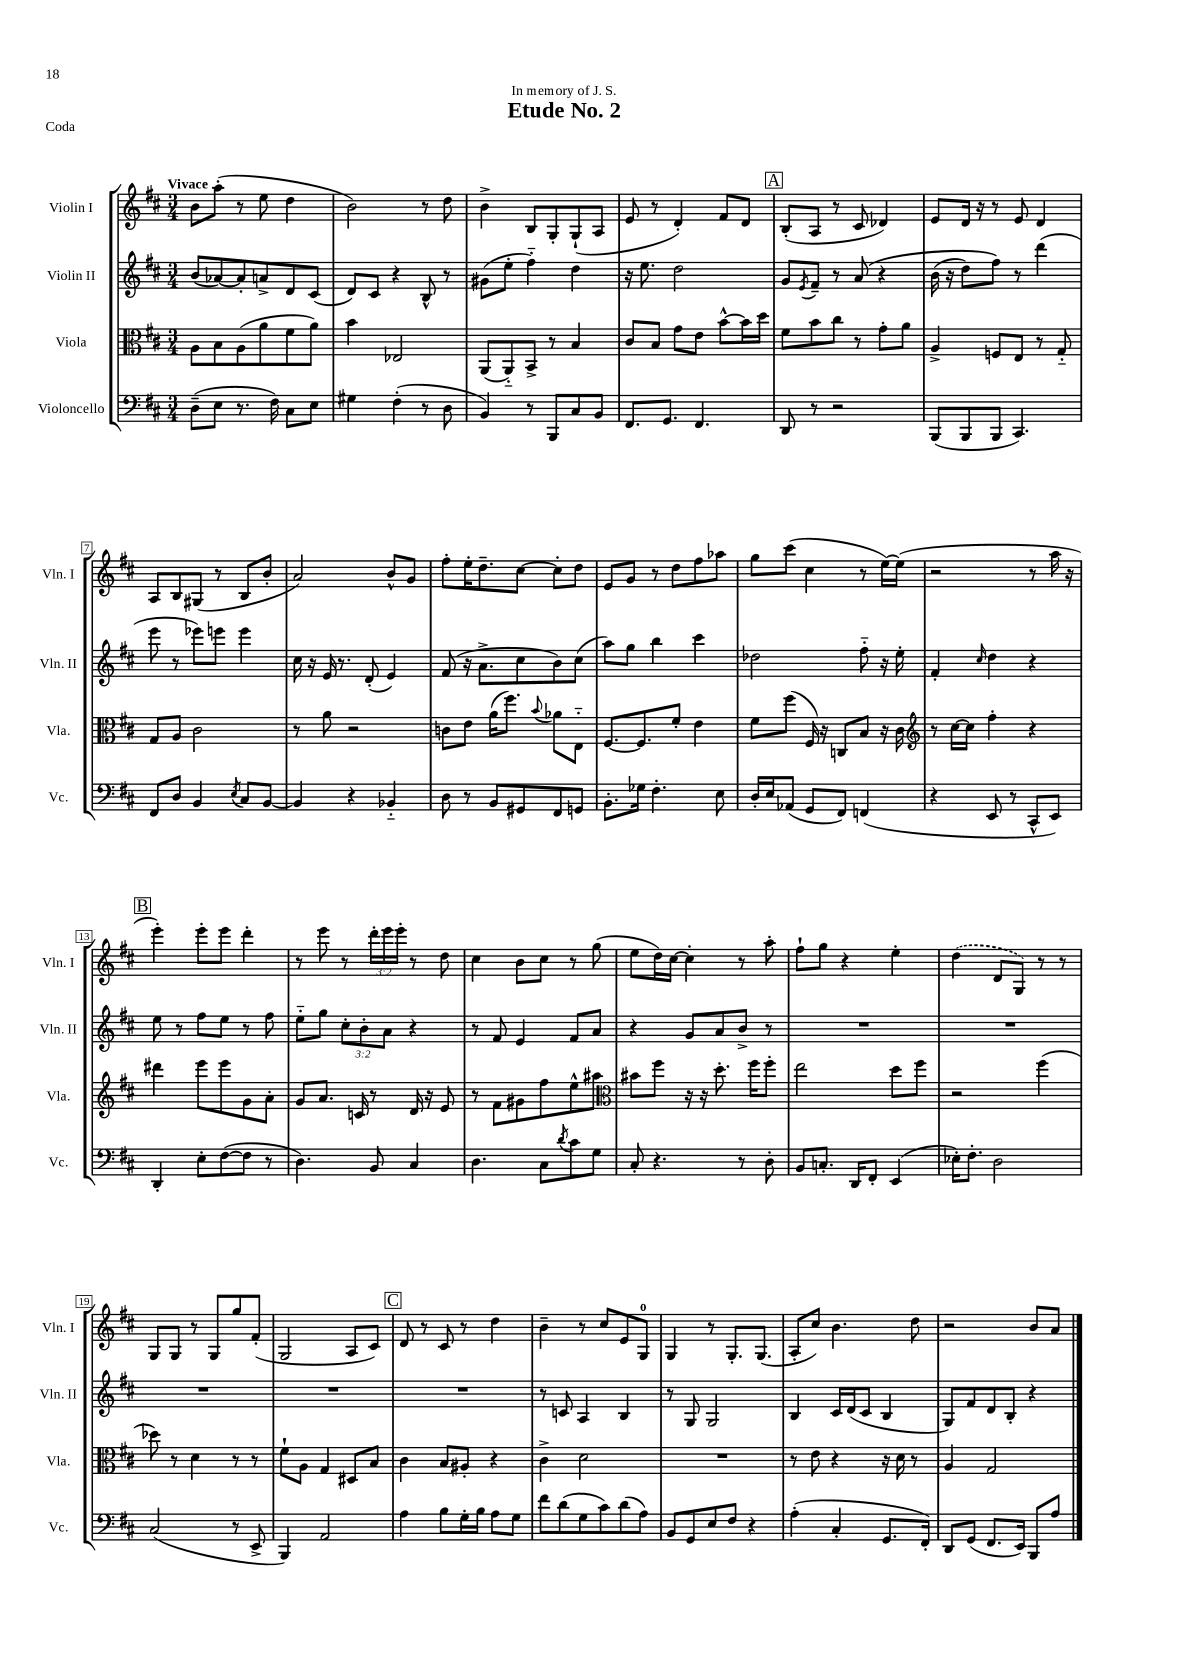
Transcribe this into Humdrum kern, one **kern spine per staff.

**kern	**kern	**kern	**kern
*staff4	*staff3	*staff2	*staff1
*clefF4	*clefC3	*clefG2	*clefG2
*k[f#c#]	*k[f#c#]	*k[f#c#]	*k[f#c#]
*M3/4	*M3/4	*M3/4	*M3/4
(8D~	8A	(8b	8b
8E	8B	[8a-)	(8aa'
8.r	(8A	8a-']	8r
.	8a	8a^	8ee
16F#)	.	.	.
8C#	8f#	8d	4dd
8E	8a)	(8c#	.
=	=	=	=
4G#	4b	8d)	2b)
.	.	8c#	.
(4F#'	2E-	4r	.
8r	.	8B^^	8r
8D	.	8r	8dd
=	=	=	=
4BB)	(8AA	(8g#	4b^
.	8AA'~)	8ee'	.
8r	8BB^	4ff#'~)	8B
8BBB	8r	.	8G'
8C#	4B	4dd	(8G`
8BB	.	.	8A
=	=	=	=
8.FF#	8c#	16r	8e
.	.	8.ee	.
.	8B	.	8r
8.GG	.	.	.
.	8g	2dd	4d')
4.FF#	8e	.	.
.	[8b^^	.	8f#
.	16b]	.	8d
.	16dd	.	.
=	=	=	=
8DD	8f#	8g	(8B'
.	.	8qe	.
8r	8b	8f#~	8A
2r	8cc#	8r	8r
.	8r	&(8a	8c#
.	8g'	4r	4d-)
.	8a	.	.
=	=	=	=
(8BBB	4A^	(16b	8e
.	.	16r	.
8BBB	.	8dd)	16d
.	.	.	16r
8BBB	8F	8ff#&)	8r
4.CC#)	8E	8r	8e
.	8r	(4ddd	4d
.	8G'~	.	.
=	=	=	=
8FF#	8G	8eee	8A
8D	8A	8r	8B
4BB	2c#	8eee-)	(8G#
.	.	8eee	8r
8qE	.	.	.
8C#	.	4eee	8B
[8BB	.	.	8b'
=	=	=	=
4BB]	8r	16cc#	2a)
.	.	16r	.
.	8a	16e	.
.	.	8.r	.
4r	2r	.	.
.	.	(8d'	.
4BB-'~	.	4e)	8b^^
.	.	.	8g
=	=	=	=
8D	8c	(8f#	8ff#'
8r	8e	16r	16ee'
.	.	8.a^	8.dd~
8BB	(16a	.	.
.	8.ff#)	.	.
8GG#	.	8cc#	[8cc#
.	8qqb	.	.
8FF#	8a-	8b)	8cc#']
8GG	8E'~	(8cc#	8dd
=	=	=	=
8.BB'	[8.F#	8aa)	8e
.	.	8gg	8g
16G-	8.F#]	.	.
4.F#'	.	4bb	8r
.	8f#'	.	8dd
.	4e	4ccc#	8ff#
8E	.	.	8aa-
=	=	=	=
16D'	8f#	2dd-	8gg
16E	.	.	.
(8AA-	(8ff#	.	(8ccc#
8GG	16F#)	.	4cc#
.	16r	.	.
8FF#)	8C	.	.
(4FF	8B	8ff#'~	8r
.	16r	16r	[16ee)
.	16c#	16ee'	(16ee]
=	=	=	=
*	*clefG2	*	*
4r	8r	4f#'	2r
.	[16cc#	.	.
.	16cc#]	.	.
.	.	16qqcc#	.
8EE	4ff#'	4dd	.
8r	.	.	.
8CC#^^	4r	4r	8r
8EE)	.	.	16aa
.	.	.	16r
=	=	=	=
4DD'	4ddd#	8ee	4eee')
.	.	8r	.
8E'	8eee	8ff#	8eee'
([8F#	8eee	8ee	8eee
8F#]	8g	8r	4ddd'
8r	8a'	8ff#	.
=	=	=	=
4.D)	8g	8ee'~	8r
.	8.a	8gg	8eee
.	.	12cc#'	8r
.	16c	.	.
.	.	12b'	.
8BB	8r	.	24ddd'
.	.	12a	24eee
.	.	.	24eee'
4C#	16d	4r	8r
.	16r	.	.
.	8e	.	8dd
=	=	=	=
4.D	8r	8r	4cc#
.	8f#	8f#	.
.	8g#	4e	8b
8C#	8ff#	.	8cc#
8qd	.	.	.
8c#	8ee^^	8f#	8r
8G	8aa#	8a	(8gg
=	=	=	=
*	*clefC3	*	*
8C#'	8b#	4r	8ee
4.r	8ff#	.	16dd)
.	.	.	[16cc#
.	16r	8g	4cc#']
.	16r	.	.
.	8.dd'	8a	.
8r	.	8b^	8r
.	16ff#	.	.
8D'	8ff#'	8r	8aa'
=	=	=	=
8BB	2ee	2.r	8ff#`
8.C'	.	.	8gg
.	.	.	4r
16DD	.	.	.
8FF#'	.	.	.
(4EE	8dd	.	4ee'
.	8ff#	.	.
=	=	=	=
16E-')	2r	2.r	(4dd
8.F#'	.	.	.
2D	.	.	8d
.	.	.	8G)
.	(4ff#	.	8r
.	.	.	8r
=	=	=	=
(2C#	8dd-)	2.r	8G
.	8r	.	8G
.	4d	.	8r
.	.	.	8G
8r	8r	.	8gg
8EE^	8r	.	(8f#'
=	=	=	=
4BBB)	8f#`	2.r	2G
.	8A	.	.
2AA	4G	.	.
.	8D#	.	8A
.	8B	.	8c#)
=	=	=	=
4A	4c#	2.r	8d
.	.	.	8r
8B	8B	.	8c#
16G'	8A#'	.	8r
16B	.	.	.
8A	4r	.	4dd
8G	.	.	.
=	=	=	=
8f#	4c#^	8r	4b~
(8d	.	8c	.
8G	2d	4A	8r
8c#)	.	.	8cc#
(8d	.	4B	8e
8A)	.	.	8G
=	=	=	=
8BB	2.r	8r	4G
8GG	.	8G	.
8E	.	2G	8r
8F#	.	.	8.G'
4r	.	.	.
.	.	.	(8.G
=	=	=	=
(4A'	8r	4B	8A'
.	8e	.	8cc#)
4C#'	4r	16c#	4.b
.	.	(16d	.
.	.	8c#	.
8.GG	16r	4B	.
.	16d	.	.
.	8r	.	8dd
16FF#')	.	.	.
=	=	=	=
8DD	4A	8G)	2r
(8GG	.	8f#	.
8.FF#	2G	8d	.
.	.	8B'	.
16EE)	.	.	.
8BBB	.	4r	8b
8A	.	.	8a
==	==	==	==
*-	*-	*-	*-
